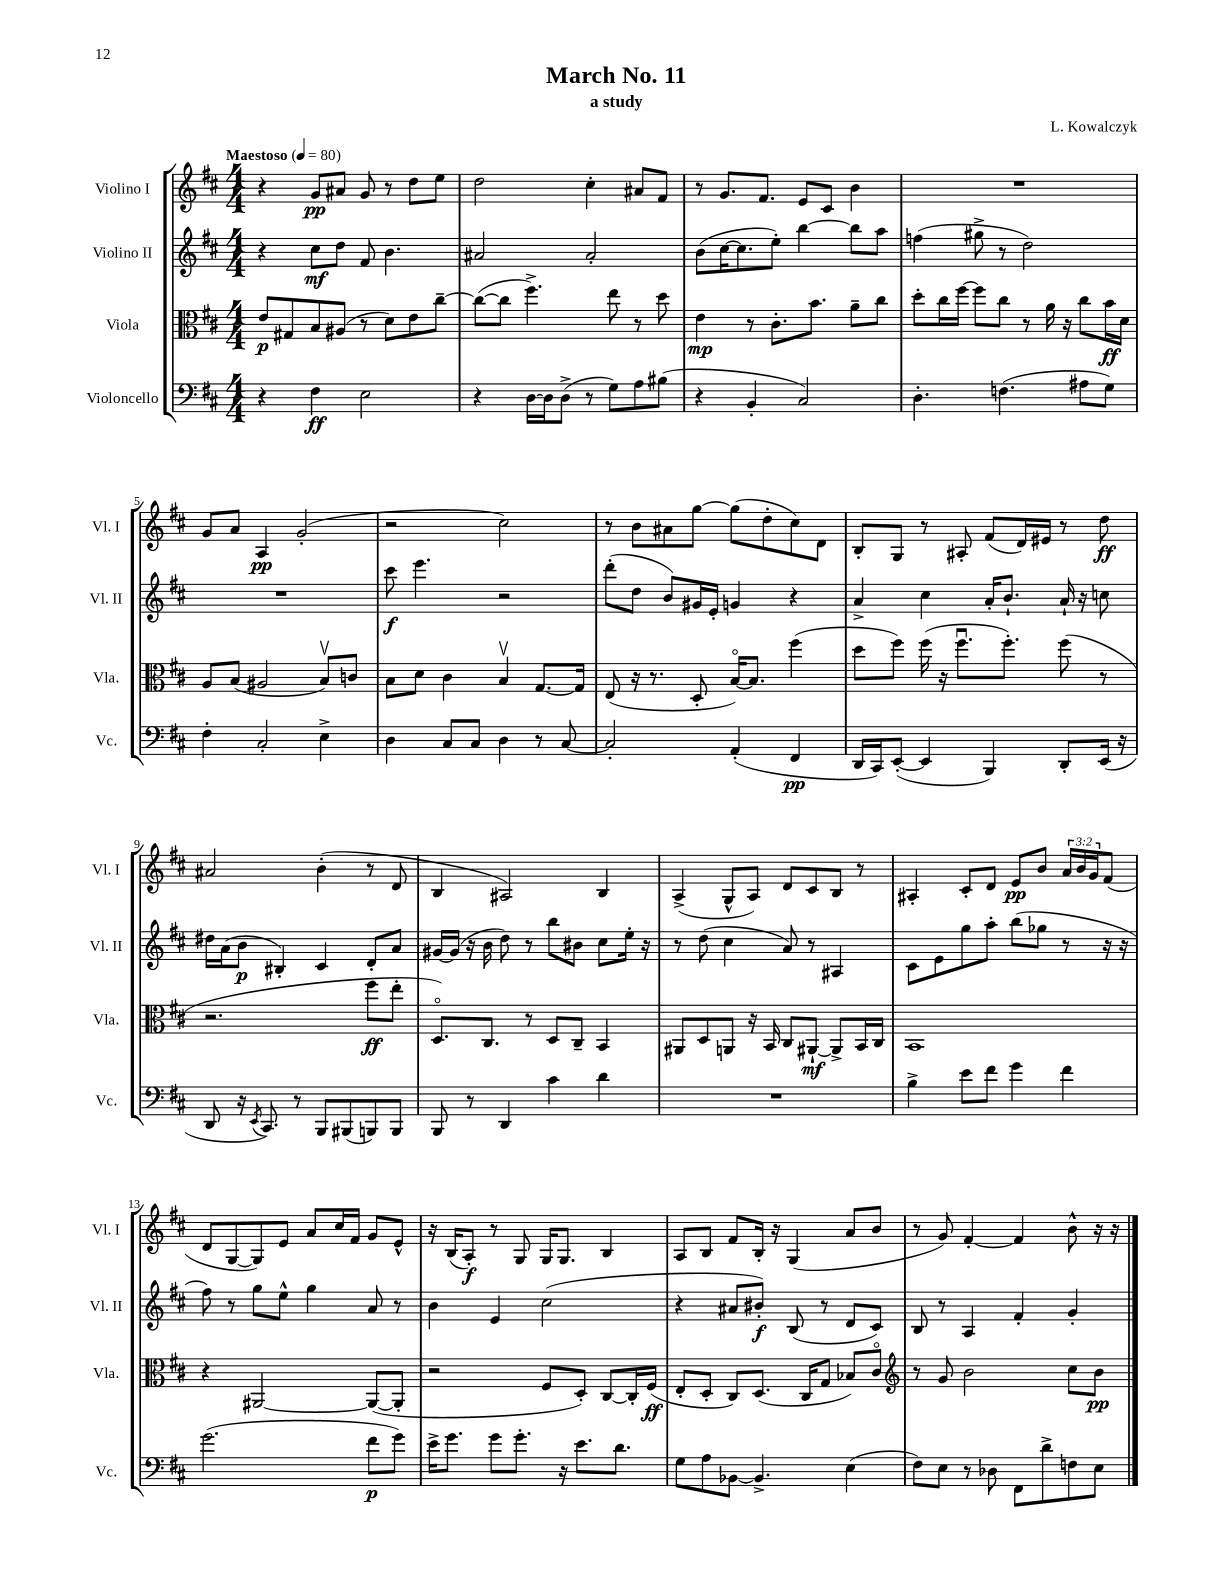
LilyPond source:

\header { title = "March No. 11" composer = "L. Kowalczyk" subtitle = "a study" }
<<
\new StaffGroup <<
\new Staff = "s0" \with { instrumentName = "Violino I" shortInstrumentName = "Vl. I" } {
    \clef treble \key d \major \numericTimeSignature \time 4/4 \override Staff.TupletNumber.text = #tuplet-number::calc-fraction-text \tempo "Maestoso" 4 = 80
    r4 g'8\pp ais'8 g'8 r8 d''8 e''8 |
    d''2 cis''4-. ais'8 fis'8 |
    r8 g'8. fis'8. e'8 cis'8 b'4 |
    R1 |
    g'8 a'8 a4\pp g'2-.( |
    r2 cis''2) |
    r8 b'8 ais'8 g''8~ g''8( d''8-. cis''8) d'8 |
    b8-. g8 r8 ais8-. fis'8( d'16) eis'16 r8 d''8\ff |
    ais'2 b'4-.( r8 d'8 |
    b4 ais2) b4 |
    a4->( g8-^ a8) d'8 cis'8 b8 r8 |
    ais4-. cis'8-. d'8 e'8\pp b'8 \tuplet 3/2 { a'16 b'16 g'16 } fis'8( |
    d'8 g8~ g8) e'8 a'8 cis''16 fis'16 g'8 e'8-^ |
    r16 b16( a8-.\f) r8 g8 g16 g8. b4 |
    a8 b8 fis'8 b16-. r16 g4( a'8 b'8 |
    r8 g'8) fis'4~-. fis'4 b'8-^ r16 r16 \bar "|." |
}
\new Staff = "s1" \with { instrumentName = "Violino II" shortInstrumentName = "Vl. II" } {
    \clef treble \key d \major \numericTimeSignature \time 4/4
    r4 cis''8\mf d''8 fis'8 b'4. |
    ais'2 ais'2-. |
    b'8( cis''16~ cis''8. e''8-.) b''4~ b''8 a''8 |
    f''4( gis''8-> r8 d''2) |
    R1 |
    cis'''8\f e'''4. r2 |
    d'''8-.( d''8 b'8) gis'16 e'16-. g'4 r4 |
    a'4-> cis''4 a'16-. b'8.-! a'16-! r16 c''8 |
    dis''16 a'16( b'8\p bis4-.) cis'4 d'8-. a'8 |
    gis'16~ gis'16( r16 b'16 d''8) r8 b''8 bis'8 cis''8 e''16-. r16 |
    r8 d''8( cis''4 a'8) r8 ais4 |
    cis'8 e'8 g''8 a''8-. b''8( ges''8 r8 r16 r16 |
    fis''8) r8 g''8 e''8-^ g''4 a'8 r8 |
    b'4 e'4 cis''2( |
    r4 ais'8 bis'8-.\f) b8( r8 d'8 cis'8) |
    b8 r8 a4 fis'4-. g'4-. \bar "|." |
}
\new Staff = "s2" \with { instrumentName = "Viola" shortInstrumentName = "Vla." } {
    \clef alto \key d \major \numericTimeSignature \time 4/4
    e'8\p gis8 b8 ais8( r8 d'8) e'8 cis''8~-- |
    cis''8~( cis''8 fis''4.->) e''8 r8 d''8 |
    e'4\mp r8 cis'8.-. b'8. a'8-- cis''8 |
    d''8-. cis''16 fis''16~ fis''8 cis''8 r8 a'16 r16 cis''8 b'16\ff d'16 |
    a8 b8( ais2 b8\upbow) c'8 |
    b8 d'8 cis'4 b4\upbow g8.~ g16 |
    e8( r16 r8. d8-. b16~\flageolet) b8. fis''4( |
    d''8 fis''8) fis''16( r16 fis''8.\downbow fis''8.-.) fis''8( r8 |
    r2. fis''8\ff e''8-. |
    d8.\flageolet) cis8. r8 d8 cis8-- b,4 |
    ais,8 d8 a,8 r16 b,16 cis8 ais,8~-!\mf ais,8-> b,16 cis16 |
    b,1 |
    r4 ais,2~ ais,8~( ais,8-. |
    r2 fis8 d8-.) cis8~ cis16-. fis16\ff( |
    e8-. d8-. cis8) d8.( cis16 g8 bes8) cis'8\flageolet |
    \clef treble r8 g'8 b'2 cis''8 b'8\pp \bar "|." |
}
\new Staff = "s3" \with { instrumentName = "Violoncello" shortInstrumentName = "Vc." } {
    \clef bass \key d \major \numericTimeSignature \time 4/4
    r4 fis4\ff e2 |
    r4 d16~ d16 d8->( r8 g8) a8 bis8( |
    r4 b,4-. cis2) |
    d4.-. f4.( ais8 g8) |
    fis4-. cis2-. e4-> |
    d4 cis8 cis8 d4 r8 cis8~ |
    cis2-. a,4-.( fis,4\pp |
    d,16 cis,16) e,8~-.( e,4 b,,4) d,8-. e,16( r16 |
    d,8 r16 \acciaccatura { e,8 } cis,8.) r8 b,,8 bis,,8( b,,8) b,,8 |
    b,,8 r8 d,4 cis'4 d'4 |
    R1 |
    b4-> e'8 fis'8 g'4 fis'4 |
    g'2.( fis'8\p g'8) |
    e'16-> g'8. g'8 g'8.-. r16 e'8. d'8. |
    g8 a8 bes,8~ bes,4.-> e4( |
    fis8) e8 r8 des8 fis,8 d'8-> f8 e8 \bar "|." |
}
>>
>>
